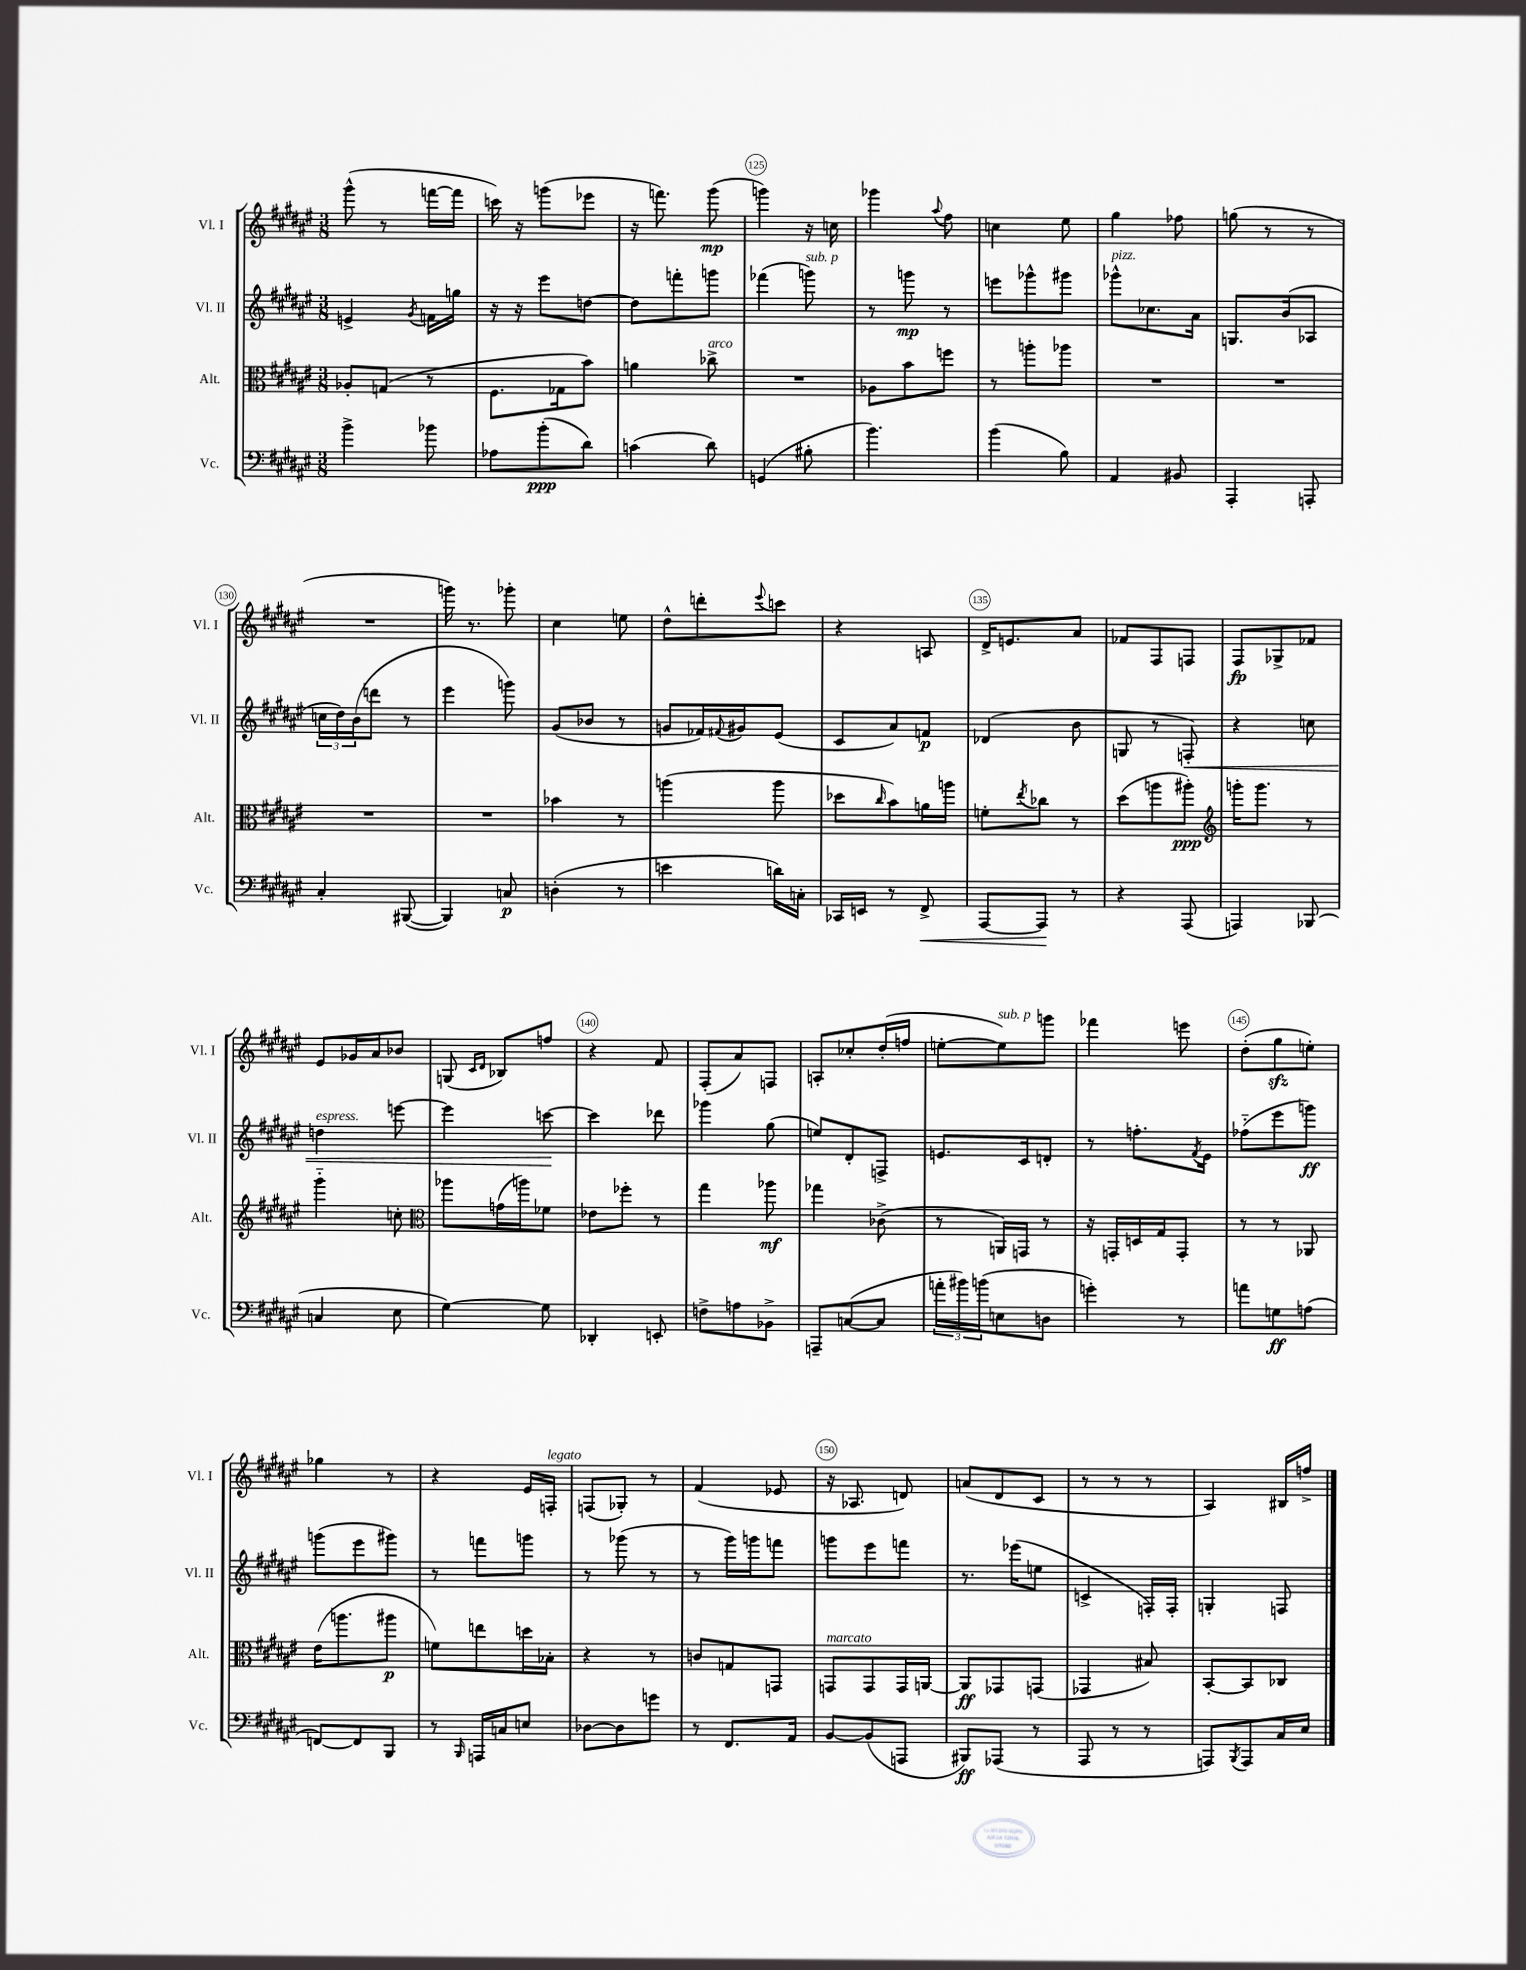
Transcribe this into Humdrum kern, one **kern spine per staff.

**kern	**kern	**kern	**kern
*staff4	*staff3	*staff2	*staff1
*clefF4	*clefC3	*clefG2	*clefG2
*k[f#c#g#d#a#e#]	*k[f#c#g#d#a#e#]	*k[f#c#g#d#a#e#]	*k[f#c#g#d#a#e#]
*M3/8	*M3/8	*M3/8	*M3/8
4b^	8A-'	4e^	(8ggg#^^
.	(8G	.	8r
.	.	8qg#	.
8b-	8r	16f	[16fff
.	.	16gg	16fff]
=	=	=	=
8A-	8.F#	16r	16ccc)
.	.	16r	16r
(8b'	.	8eee#	(8ggg
.	16G-	.	.
8d#)	8b)	[8dd	8eee-
=	=	=	=
(4c	4a	8dd]	16r
.	.	.	8.fff)
.	.	8fff'	.
8d#)	8cc-^	8ggg	(8ggg#
=	=	=	=
(4GG	4.r	(4fff-	4ggg)
8B#'	.	8ggg)	16r
.	.	.	16cc
=	=	=	=
4.b)	8A-	8r	4ggg-
.	8b	8ggg	.
.	.	.	8qqaa#
.	8ff	8r	8ff#
=	=	=	=
(4b	8r	8eee	4cc
.	8aa'	8ggg-^^	.
8B)	8aa-	8ggg#	8ee#
=	=	=	=
4AA#	4.r	8ggg-^^	4gg#
.	.	8.cc-	.
8BB#	.	.	8ff-
.	.	16a#	.
=	=	=	=
4AAA#'	4.r	8.G	(8gg
.	.	.	8r
.	.	(16b	.
8AAA'	.	8A-	8r
=	=	=	=
4C#'	4.r	24cc	4.r
.	.	24dd#)	.
.	.	(24b	.
.	.	8ddd	.
([8BBB#	.	8r	.
=	=	=	=
4BBB#])	4.r	4eee#	16ggg)
.	.	.	8.r
8C	.	8ggg)	8ggg-'
=	=	=	=
(4D'	4b-	(8g#	4cc#
.	.	8b-	.
8r	8r	8r	8ee
=	=	=	=
4e	(4aa	8g	8dd#^^
.	.	16f-)	8ddd'
.	.	8qqf#	.
.	.	16g#	.
.	.	.	8qqeee#
16d)	8aa	(8e#	8ccc
16C'	.	.	.
=	=	=	=
16CC-	8dd-	8c#	4r
16EE	.	.	.
.	16qqcc#	.	.
8r	8b)	8a#)	.
8FF#^	16a	8f	8A
.	16aa	.	.
=	=	=	=
[8AAA#	8f'	(4d-	16d#^
.	.	.	8.e
.	8qee#	.	.
8AAA#]	8cc-	.	.
8r	8r	8b	8a#
=	=	=	=
4r	(8dd#	8G	8f-
.	8aa	8r	8F#
(8AAA#	8aa#')	8F')	8F
=	=	=	=
*	*clefG2	*	*
4AAA)	16ggg'	4r	8F#
.	8.ggg	.	.
.	.	.	8G-^
(8BBB-	8r	8cc	8f-
=	=	=	=
4C	4ggg#'~	4dd	8e#
.	.	.	16g-
.	.	.	16a#
8E#	8cc'	[8eee	8b-
=	=	=	=
*	*clefC3	*	*
[4G#)	8aa-	4eee]	(8G
.	.	.	16qqc#
.	.	.	16qqd#
.	(16g	.	8B-)
.	16aa)	.	.
8G#]	8f-	[8ccc	8ff
=	=	=	=
4DD-'	8e-	4ccc]	4r
.	8ff-'	.	.
8EE'	8r	8ddd-	8f#
=	=	=	=
8F^	4gg#	4ggg-	(8F#'
8A	.	.	8a#)
8BB-^	8aa-	(8gg#	8F
=	=	=	=
8AAA~	4gg-	8ee)	8A'
([8C	.	8d#'	8cc-'
8C]	(8c-^	8F^	(16dd#'
.	.	.	16ff
=	=	=	=
24a'	8r	8.e	[8ee'
24b#)	.	.	.
(24b	.	.	.
8E	16AA)	.	8ee])
.	16GG	16c#	.
8D	8r	8d'	8ggg
=	=	=	=
4g')	16r	8r	4fff-
.	16GG'	.	.
.	16D	8.ff'	.
.	16G#	.	.
8r	8GG'	.	8eee
.	.	8qf#	.
.	.	16e#	.
=	=	=	=
8a	8r	(8ff-'~	(8dd#'
8G	8r	8eee#	8gg#
(8A	8AA-	8ggg)	8ee')
=	=	=	=
[8FF)	(16e#	(8ggg	4gg-
.	8.aa	.	.
8FF]	.	8eee#	.
8BBB	8aa#	8ggg#)	8r
=	=	=	=
8r	8f)	8r	4r
16qqBBB	.	.	.
16AAA	8ee	8fff	.
16C	.	.	.
8E	16dd	8ggg	16e#
.	16B-'	.	16F'
=	=	=	=
[8D-	4r	8r	(8F
8D-]	.	(8ggg-	8G-')
8g	8r	8r	8r
=	=	=	=
8r	8c	8r	(4f#
8.FF#	8G	16ggg#)	.
.	.	16ggg	.
.	8GG	8fff	8e-
16AA#	.	.	.
=	=	=	=
[8BB	8GG	8ggg	16r
.	.	.	8.A-
(8BB]	8GG	8eee#	.
8AAA	16GG	8fff	8d)
.	[16AA	.	.
=	=	=	=
8BBB#)	8AA]	8.r	(8a
(8AAA-	8GG-	.	8d#
.	.	(16eee-	.
8r	(8GG	8ee	8c#
=	=	=	=
8AAA#	4GG-	4c^	8r
8r	.	.	8r
8r	8B#)	16F')	8r
.	.	16F'	.
=	=	=	=
8AAA)	[8BB'	4G'	4A#)
8qBBB	.	.	.
8AAA	8BB]	.	.
16C#	8C-	8F	16B#
16E#	.	.	16ff^
==	==	==	==
*-	*-	*-	*-
